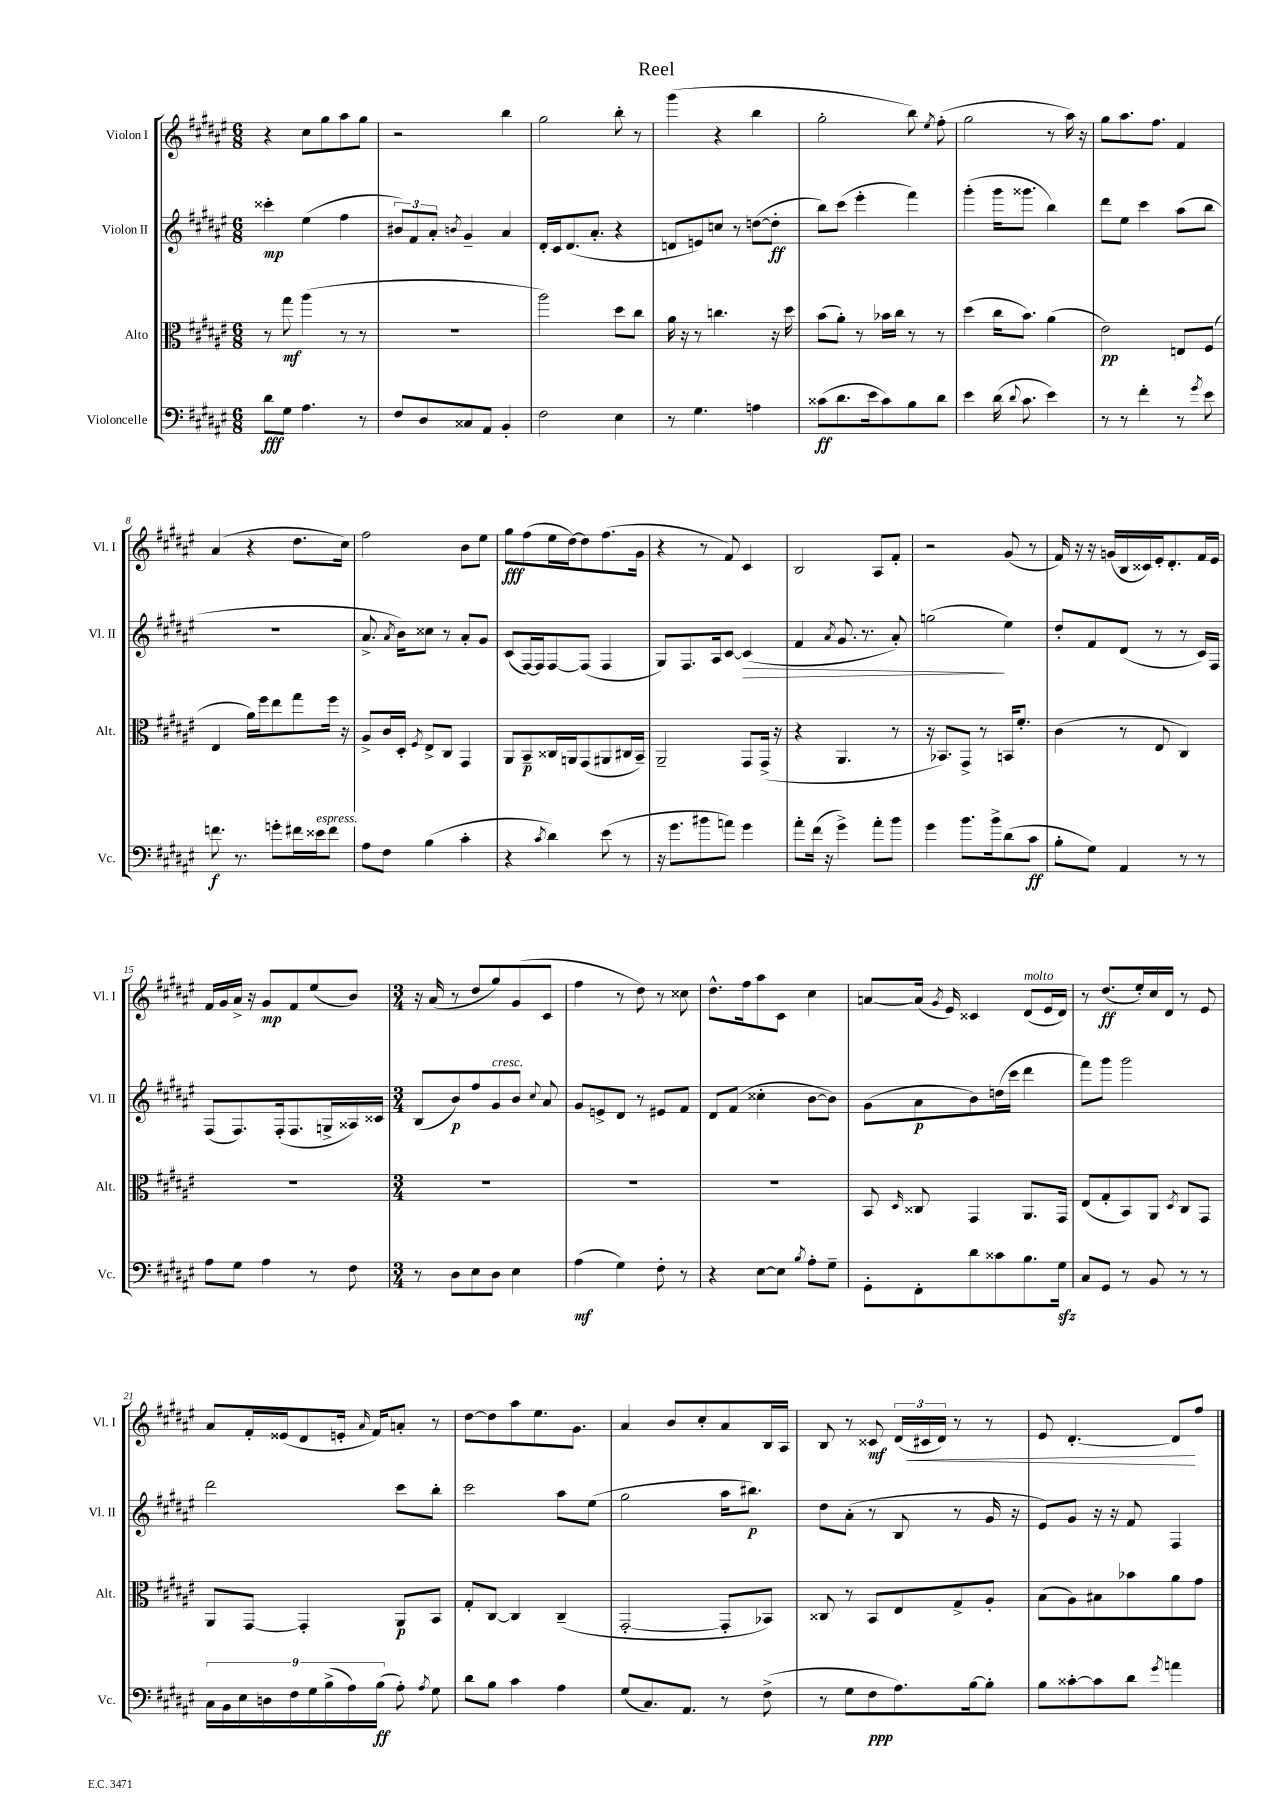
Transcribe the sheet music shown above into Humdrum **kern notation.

**kern	**dynam	**kern	**dynam	**kern	**dynam	**kern	**dynam
*part4	*part4	*part3	*part3	*part2	*part2	*part1	*part1
*staff4	*staff4	*staff3	*staff3	*staff2	*staff2	*staff1	*staff1
*I"Violoncelle	*	*I"Alto	*	*I"Violon II	*	*I"Violon I	*
*I'Vc.	*	*I'Alt.	*	*I'Vl. II	*	*I'Vl. I	*
*clefF4	*	*clefC3	*	*clefG2	*	*clefG2	*
*k[f#c#g#d#a#e#]	*	*k[f#c#g#d#a#e#]	*	*k[f#c#g#d#a#e#]	*	*k[f#c#g#d#a#e#]	*
*M6/8	*	*M6/8	*	*M6/8	*	*M6/8	*
=1	=1	=1	=1	=1	=1	=1	=1
8d#\L	fff	8r	.	4ccc##X'\	mp	4r	.
8G#\J	.	8gg#\	mf	.	.	.	.
4.A#\	.	(4aa#\	.	(4ee#\	.	8cc#\L	.
.	.	.	.	.	.	8gg#\	.
.	.	8r	.	4ff#\	.	8aa#\	.
8r	.	8r	.	.	.	8gg#\J	.
=2	=2	=2	=2	=2	=2	=2	=2
8F#/L	.	2.r	.	12b#X/L)	.	2r	.
.	.	.	.	12f#/	.	.	.
8D#/	.	.	.	.	.	.	.
.	.	.	.	12a#'/J	.	.	.
.	.	.	.	8qbn/	.	.	.
8C##X/	.	.	.	4g#~/	.	.	.
8AA#/J	.	.	.	.	.	.	.
4BB'/	.	.	.	4a#/	.	4bb\	.
=3	=3	=3	=3	=3	=3	=3	=3
2F#\	.	2aa#\)	.	16d#'/LL	.	2gg#\	.
.	.	.	.	16c#/J	.	.	.
.	.	.	.	(8.d#/	.	.	.
.	.	.	.	8.a#'/J	.	.	.
4E#\	.	8dd#\L	.	4r	.	8bb'\	.
.	.	8cc#\J	.	.	.	8r	.
=4	=4	=4	=4	=4	=4	=4	=4
8r	.	16a#\	.	8dn/L	.	(4ggg#\	.
.	.	16r	.	.	.	.	.
4.G#\	.	8r	.	8en/)	.	.	.
.	.	4.ccn\	.	8ccn/J	.	4r	.
.	.	.	.	8r	.	.	.
4An\	.	.	.	([8ddn\L	.	4bb\	.
.	.	16r	.	8dd'\J]	ff	.	.
.	.	16dd#\	.	.	.	.	.
=5	=5	=5	=5	=5	=5	=5	=5
(8c##X\L	ff	(8b\L	.	8bb\L)	.	2gg#'\	.
8.d#\	.	8a#'\J)	.	(8ccc#\J	.	.	.
.	.	8r	.	4eee#'\	.	.	.
16e#\k	.	.	.	.	.	.	.
8c##\)	.	16b-X\LL	.	.	.	.	.
.	.	16cc#\JJ	.	.	.	.	.
8B\	.	8r	.	4fff#\)	.	8bb\)	.
.	.	.	.	.	.	8qee#/	.
8d#\J	.	8r	.	.	.	(8ff#'\	.
=6	=6	=6	=6	=6	=6	=6	=6
4e#\	.	(4dd#\	.	(4ggg#'\	.	2gg#\	.
(16d#\	.	16cc#\KL	.	16ggg#\KL	.	.	.
8qqd#/	.	.	.	.	.	.	.
8.c#\	.	8.b\J)	.	8.ggg##X\J	.	.	.
4e#\)	.	(4a#\	.	4bb\)	.	8r	.
.	.	.	.	.	.	16aa#\)	.
.	.	.	.	.	.	16r	.
=7	=7	=7	=7	=7	=7	=7	=7
8r	.	2e#\)	pp	8ddd#\L	.	8gg#\L	.
8r	.	.	.	8ee#\J	.	8.aa#\	.
4f#'\	.	.	.	4ccc#\	.	.	.
.	.	.	.	.	.	8.ff#\J	.
8r	.	8En/L	.	(8aa#\L	.	4f#/	.
8qg#/	.	.	.	.	.	.	.
8e#\	.	(8F#/J	.	8bb\J	.	.	.
!!LO:LB:g=z
=8	=8	=8	=8	=8	=8	=8	=8
8.fn\	f	4E#/	.	2.r	.	(4a#/	.
8.r	.	.	.	.	.	.	.
.	.	16a#\LL)	.	.	.	4r	.
.	.	16ff#\J	.	.	.	.	.
8gn'\L	.	8ee#\	.	.	.	.	.
16f#X\L	.	8gg#\	.	.	.	8.dd#\L	.
!LO:TX:a:i:t=espress.	!	!	!	!	!	!	!
16e##X\J	.	.	.	.	.	.	.
8f#\J	.	16ff#\Jk	.	.	.	.	.
.	.	16r	.	.	.	16cc#\Jk)	.
=9	=9	=9	=9	=9	=9	=9	=9
8A#\L	.	8A#^/L	.	8.a#^/	.	2ff#\	.
8F#\J	.	16c#/L	.	.	.	.	.
.	.	.	.	8qa#/	.	.	.
.	.	16D#'/JJ	.	16b\KL)	.	.	.
.	.	8qF#/	.	.	.	.	.
(4B\	.	8E#^/L	.	8cc##X\J	.	.	.
.	.	8C#/J	.	8r	.	.	.
4c#'\	.	4GG#/	.	8a#'/L	.	8b\L	.
.	.	.	.	8g#/J	.	8ee#\J	.
=10	=10	=10	=10	=10	=10	=10	=10
4r	.	8AA#/L	.	(8c#/L	.	8gg#\L	fff
.	.	8BB~/	p	[16F#/L)	.	(8ff#\	.
.	.	.	.	16F#/J]	.	.	.
8qc#/	.	.	.	.	.	.	.
4d#\)	.	16C##X/L	.	[8F#/	.	16ee#\L	.
.	.	16AAn/J	.	.	.	[16dd#\J)	.
.	.	(8GG#/	.	(8F#/J]	.	8dd#\]	.
(8e#\	.	8AA#X/	.	4F#/	.	(8.ff#\	.
8r	.	16C#X/L	.	.	.	.	.
.	.	16BB~/JJ)	.	.	.	16g#\Jk	.
=11	=11	=11	=11	=11	=11	=11	=11
16r	.	2AA#~/	.	8G#/L)	.	4r	.
8.g#\L	.	.	.	.	.	.	.
.	.	.	.	8.F#/	.	.	.
8b#X\	.	.	.	.	.	8r	.
.	.	.	.	16A#/k	.	.	.
8an\J)	.	.	.	[8c#/J	.	8f#/)	.
!	!	!	!	!	!LO:HP:b	!	!
4g#\	.	8GG#/L	.	(4c#/]	>	4c#/	.
.	.	(16GG#^/Jk	.	.	.	.	.
.	.	16r	.	.	.	.	.
=12	=12	=12	=12	=12	=12	=12	=12
8a#'\L	.	4r	.	4f#/	.	2B/	.
(16f#\Jk	.	.	.	.	.	.	.
16r	.	.	.	.	.	.	.
.	.	.	.	8qa#/	.	.	.
4g#^\)	.	4.AA#/	.	8.g#/	.	.	.
.	.	.	.	8.r	.	.	.
8a#'\L	.	.	.	.	.	8A#/L	.
8b\J	.	8r	.	8a#'/)	.	8f#'/J	.
=13	=13	=13	=13	=13	=13	=13	=13
4g#\	.	16r	.	(2ggn\	.	2r	.
.	.	8.BB-X/L)	.	.	.	.	.
8.b\L	.	8GG#^/J	.	.	.	.	.
.	.	8r	.	.	.	.	.
16b^\k	.	.	.	.	.	.	.
(8d#\	.	16BBn/KL	.	4ee#\)	]	(8g#/	.
.	.	8.f#'/J	.	.	.	.	.
8c#\J	ff	.	.	.	.	8r	.
=14	=14	=14	=14	=14	=14	=14	=14
8B'\L	.	(4c#\	.	8dd#'/L	.	16f#/)	.
.	.	.	.	.	.	16r	.
8G#\J)	.	.	.	8f#/	.	16r	.
.	.	.	.	.	.	(16gn/LL	.
4AA#/	.	8r	.	(8d#/J	.	16B/	.
.	.	.	.	.	.	16c##X/)	.
.	.	8E#/	.	8r	.	16e#'/J	.
.	.	.	.	.	.	8.d#'/	.
8r	.	4C#/)	.	8r	.	.	.
8r	.	.	.	16c#/LL)	.	16f#/L	.
.	.	.	.	16F#/JJ	.	16e#/JJ	.
!!LO:LB:g=z
=15	=15	=15	=15	=15	=15	=15	=15
8A#\L	.	2.r	.	(8F#/L	.	16f#/LL	.
.	.	.	.	.	.	16g#/	.
8G#\J	.	.	.	8.F#/)	.	16a#^/JJ	.
.	.	.	.	.	.	16r	.
4A#\	.	.	.	.	.	8g#/L	mp
.	.	.	.	(16F#'/k	.	.	.
.	.	.	.	8.F#/	.	8f#/	.
8r	.	.	.	.	.	(8ee#/	.
.	.	.	.	16Gn^/L	.	.	.
8F#\	.	.	.	16A##X/)	.	8b/J)	.
.	.	.	.	16c##X/JJ	.	.	.
=16	=16	=16	=16	=16	=16	=16	=16
*M3/4	*	*M3/4	*	*M3/4	*	*M3/4	*
8r	.	2.r	.	(8B/L	.	16r	.
.	.	.	.	.	.	(16a#/	.
8D#\L	.	.	.	8b/)	p	8r	.
8E#\	.	.	.	8ff#/	.	8dd#/L	.
!	!	!	!	!LO:TX:a:i:t=cresc.	!	!	!
8D#\J	.	.	.	8g#/	.	8gg#/)	.
4E#\	.	.	.	8b/J	.	(8g#/	.
.	.	.	.	8qqcc#/	.	.	.
.	.	.	.	8a#/	.	8c#/J	.
=17	=17	=17	=17	=17	=17	=17	=17
(4A#\	mf	2.r	.	8g#/L	.	4ff#\	.
.	.	.	.	8en^/	.	.	.
4G#\)	.	.	.	8d#/J	.	8r	.
.	.	.	.	8r	.	8dd#\)	.
8F#'\	.	.	.	8e#X/L	.	8r	.
8r	.	.	.	8f#/J	.	8cc##X\	.
=18	=18	=18	=18	=18	=18	=18	=18
4r	.	2.r	.	8d#/L	.	8.dd#^^\L	.
.	.	.	.	(8f#/J	.	.	.
.	.	.	.	.	.	16ff#\k	.
[8E#\L	.	.	.	4cc##X'\	.	8aa#\	.
8E#\J]	.	.	.	.	.	8c#\J	.
8qB/	.	.	.	.	.	.	.
8A#'\L	.	.	.	[8b\L	.	4cc#\	.
8G#~\J	.	.	.	8b\J])	.	.	.
=19	=19	=19	=19	=19	=19	=19	=19
8GG#'\L	.	8BB/	.	(8g#\L	.	[8an/L	.
.	.	16qqD#/	.	.	.	.	.
8FF#'\	.	8C##X/	.	8a#\	p	(16a/Jk]	.
.	.	.	.	.	.	8qg#/	.
.	.	.	.	.	.	16e#/)	.
8d#\	.	4GG#/	.	8b\)	.	4c##X/	.
8c##X\	.	.	.	(16ddn\L	.	.	.
.	.	.	.	16ccc#\JJ	.	.	.
!	!	!	!	!	!	!LO:TX:a:i:t=molto	!
8.B\	.	8.AA#/L	.	4ddd#\	.	(8d#/L	.
.	.	.	.	.	.	16e#/L	.
16G#zz\Jk	.	16GG#/Jk	.	.	.	16d#/JJ)	.
=20	=20	=20	=20	=20	=20	=20	=20
8C#/L	.	(8E#/L	.	8fff#\L)	.	8r	.
8GG#/J	.	8G#'/	.	8ggg#\J	.	(8.dd#/L	ff
8r	.	8BB/)	.	2ggg#\	.	.	.
.	.	.	.	.	.	16ee#'/L)	.
8BB/	.	8AA#/J	.	.	.	16cc#/	.
.	.	.	.	.	.	16d#/JJ	.
.	.	8qD#/	.	.	.	.	.
8r	.	8C#/L	.	.	.	8r	.
8r	.	8GG#/J	.	.	.	8e#/	.
!!LO:LB:g=z
=21	=21	=21	=21	=21	=21	=21	=21
18C#\LL	.	8AA#/L	.	2ddd#\	.	8a#/L	.
18BB\	.	.	.	.	.	.	.
18E#\	.	.	.	.	.	.	.
.	.	[8GG#/J	.	.	.	16f#'/L	.
18Dn\	.	.	.	.	.	.	.
.	.	.	.	.	.	(16e##X/J	.
18F#\	.	.	.	.	.	.	.
.	.	4GG#'/]	.	.	.	8d#/	.
18G#\	.	.	.	.	.	.	.
(18B^\	.	.	.	.	.	.	.
.	.	.	.	.	.	16en'/Jk	.
18A#\)	.	.	.	.	.	.	.
.	.	.	.	.	.	16qqa#/	.
.	.	.	.	.	.	16f#/KL)	.
(18B\JJ	ff	.	.	.	.	.	.
8A#'\)	.	8AA#/L	p	8ccc#\L	.	8an'/J	.
8qA#/	.	.	.	.	.	.	.
8G#\	.	8BB/J	.	8bb'\J	.	8r	.
=22	=22	=22	=22	=22	=22	=22	=22
8d#\L	.	8G#'/L	.	2ccc#\	.	[8dd#\L	.
8B\J	.	[8C#/J	.	.	.	8dd#\]	.
4c#\	.	4C#/]	.	.	.	8aa#\	.
.	.	.	.	.	.	8.ee#\	.
4A#\	.	(4C#~/	.	8aa#\L	.	.	.
.	.	.	.	.	.	8.g#\J	.
.	.	.	.	(8ee#\J	.	.	.
=23	=23	=23	=23	=23	=23	=23	=23
(8G#/L	.	[2GG#'/	.	2gg#\	.	4a#/	.
8.C#/)	.	.	.	.	.	.	.
.	.	.	.	.	.	8b/L	.
8.AA#/J	.	.	.	.	.	.	.
.	.	.	.	.	.	8cc#'/	.
8r	.	8GG#'/L]	.	16aa#\KL	.	8a#/	.
.	.	.	.	8.bb#X\J)	p	.	.
(8F#^\	.	8BB-X/J)	.	.	.	16B/L	.
.	.	.	.	.	.	16A#/JJ	.
=24	=24	=24	=24	=24	=24	=24	=24
8r	.	8C##X/	.	8dd#\L	.	8B/	.
8G#\L	.	8r	.	(8a#'\J	.	8r	.
8F#\	ppp	8BB/L	.	8r	.	8c##X/	mf
8.A#\)	.	8E#/	.	8B/	.	(24d#/LL	.
!	!	!	!	!	!	!	!LO:HP:b
.	.	.	.	.	.	24c#X/	<
.	.	.	.	.	.	24d#/JJ)	.
.	.	8G#^/	.	8r	.	8r	.
[16B\k	.	.	.	.	.	.	.
8B'\J]	.	8A#'/J	.	16g#/	.	8r	.
.	.	.	.	16r	.	.	.
=25	=25	=25	=25	=25	=25	=25	=25
8B\L	.	(8B\L	.	8e#/L)	.	8e#/	.
[8c##X'\	.	8A#\)	.	8g#/J	.	[4.d#'/	.
8c##\]	.	8B#X\	.	16r	.	.	.
.	.	.	.	16r	.	.	.
8d#\J	.	8b-X\	.	8f#/	.	.	.
8qg#/	.	.	.	.	.	.	.
4an\	.	8a#\	.	4F#/	.	8d#/L]	.
.	.	8g#\J	.	.	.	8ff#/J	[
==	==	==	==	==	==	==	==
*-	*-	*-	*-	*-	*-	*-	*-
